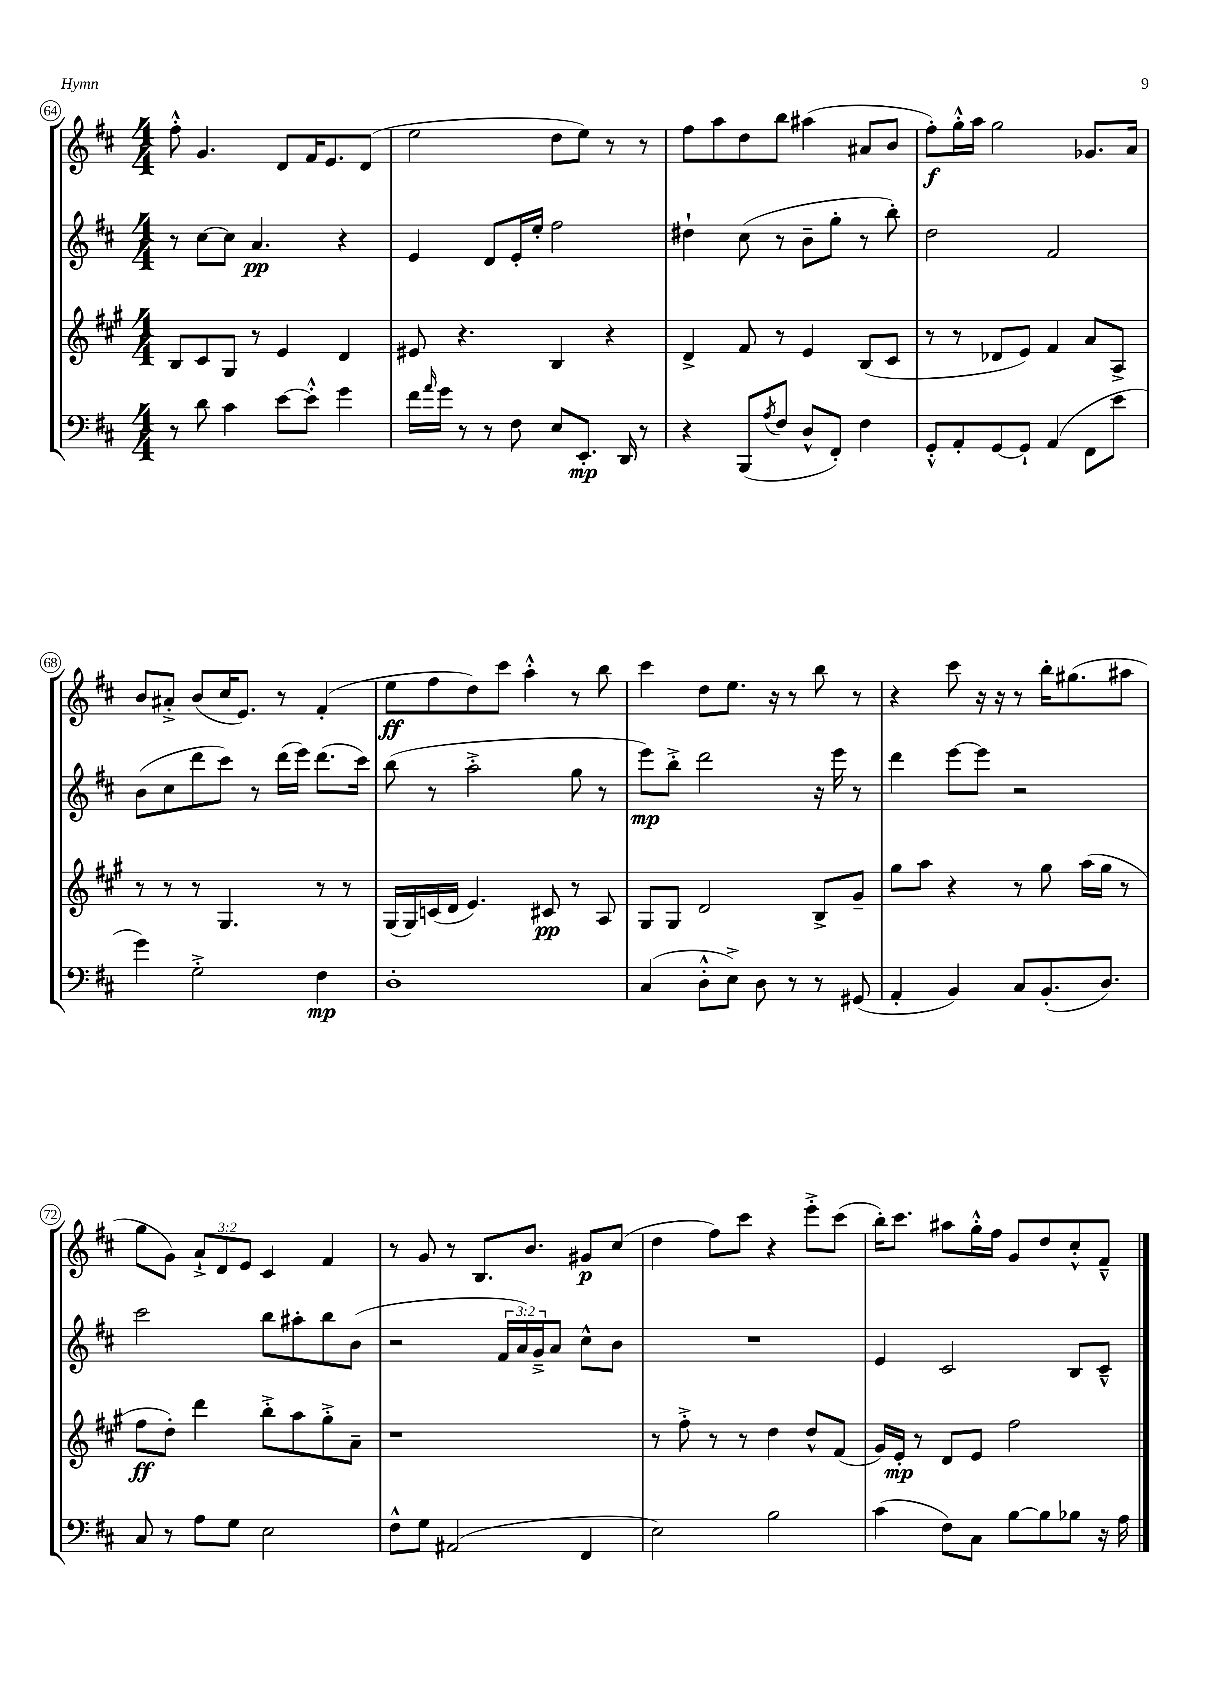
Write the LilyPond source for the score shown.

<<
\new StaffGroup <<
\new Staff = "s0" {
    \clef treble \key d \major \numericTimeSignature \time 4/4 \override Staff.TupletNumber.text = #tuplet-number::calc-fraction-text
    fis''8-.-^ g'4. d'8 fis'16 e'8. d'8( |
    e''2 d''8 e''8) r8 r8 |
    fis''8 a''8 d''8 b''8 ais''4( ais'8 b'8 |
    fis''8-.\f) g''16-.-^ a''16 g''2 ges'8. a'16 |
    b'8 ais'8-.-> b'8( cis''16 e'8.) r8 fis'4-.( |
    e''8\ff fis''8 d''8) cis'''8 a''4-.-^ r8 b''8 |
    cis'''4 d''8 e''8. r16 r8 b''8 r8 |
    r4 cis'''8 r16 r16 r8 b''16-. gis''8.( ais''8 |
    g''8 g'8) \tuplet 3/2 { a'8-!-> d'8 e'8 } cis'4 fis'4 |
    r8 g'8 r8 b8. b'8. gis'8\p cis''8( |
    d''4 fis''8) cis'''8 r4 e'''8-.-> cis'''8( |
    b''16-.) cis'''8. ais''8 g''16-.-^ fis''16 g'8 d''8 cis''8-.-^ fis'8---^ \bar "|." |
}
\new Staff = "s1" {
    \clef treble \key d \major \numericTimeSignature \time 4/4 \override Staff.TupletNumber.text = #tuplet-number::calc-fraction-text
    r8 cis''8~ cis''8 a'4.\pp r4 |
    e'4 d'8 e'16-. e''16-. fis''2 |
    dis''4-! cis''8( r8 b'8-- g''8-. r8 b''8-.) |
    d''2 fis'2 |
    b'8( cis''8 d'''8 cis'''8) r8 d'''16( e'''16) d'''8.( cis'''16) |
    b''8( r8 a''2-.-> g''8 r8 |
    e'''8\mp) b''8-.-> d'''2 r16 e'''16 r8 |
    d'''4 e'''8~ e'''8 r2 |
    cis'''2 b''8 ais''8-. b''8 b'8( |
    r2 \tuplet 3/2 { fis'16 a'16) g'16---> } a'8 cis''8-^ b'8 |
    R1 |
    e'4 cis'2 b8 cis'8---^ \bar "|." |
}
\new Staff = "s2" {
    \clef treble \key a \major \numericTimeSignature \time 4/4
    b8 cis'8 gis8 r8 e'4 d'4 |
    eis'8 r4. b4 r4 |
    d'4-> fis'8 r8 e'4 b8( cis'8 |
    r8 r8 des'8 e'8) fis'4 a'8 a8-> |
    r8 r8 r8 gis4. r8 r8 |
    gis16( gis16) c'16( d'16 e'4.) cis'8\pp r8 a8 |
    gis8 gis8 d'2 b8-> gis'8-- |
    gis''8 a''8 r4 r8 gis''8 a''16( gis''16 r8 |
    fis''8\ff d''8-.) d'''4 b''8-.-> a''8 gis''8-.-> a'8-- |
    r1 |
    r8 fis''8-.-> r8 r8 d''4 d''8-^ fis'8( |
    gis'16) e'16-.\mp r8 d'8 e'8 fis''2 \bar "|." |
}
\new Staff = "s3" {
    \clef bass \key d \major \numericTimeSignature \time 4/4
    r8 d'8 cis'4 e'8~ e'8-.-^ g'4 |
    fis'16 \grace { a'16 } g'16 r8 r8 fis8 e8 e,8.-.\mp d,16 r8 |
    r4 b,,8( \acciaccatura { a8 } fis8 d8-^ fis,8-.) fis4 |
    g,8-.-^ a,8-. g,8~ g,8-! a,4( fis,8 e'8 |
    g'4) g2-.-> fis4\mp |
    d1-. |
    cis4( d8-.-^ e8->) d8 r8 r8 gis,8( |
    a,4-. b,4) cis8 b,8.-.( d8.) |
    cis8 r8 a8 g8 e2 |
    fis8-^ g8 ais,2( fis,4 |
    e2) b2 |
    cis'4( fis8) cis8 b8~ b8 bes8 r16 a16 \bar "|." |
}
>>
>>
\layout { \context { \Score currentBarNumber = #64 \override BarNumber.stencil = #(make-stencil-circler 0.1 0.3 ly:text-interface::print) } }
